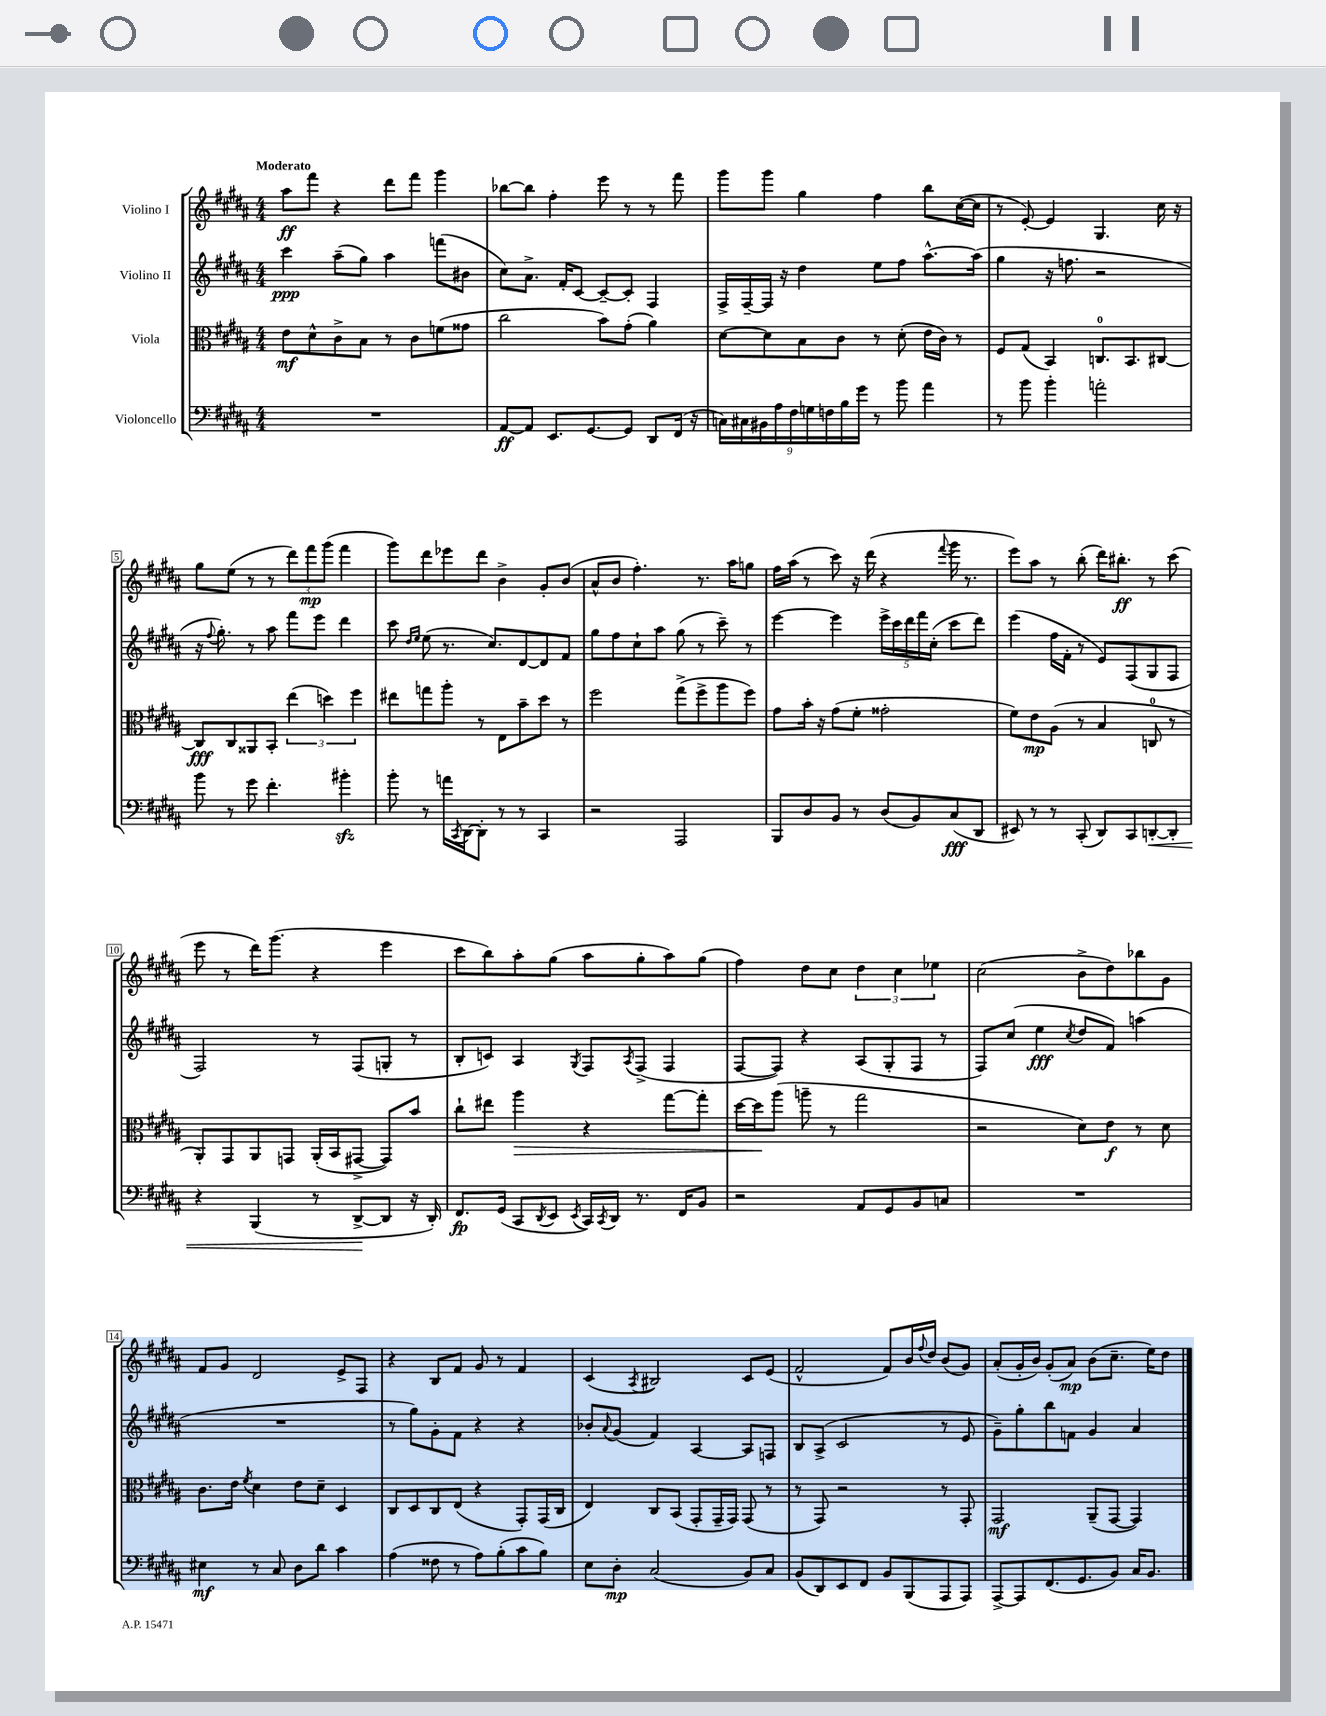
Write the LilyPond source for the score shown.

<<
\new StaffGroup <<
\new Staff = "s0" \with { instrumentName = "Violino I" } {
    \clef treble \key b \major \numericTimeSignature \time 4/4 \tempo "Moderato"
    ais''8\ff fis'''8 r4 dis'''8 fis'''8 gis'''4 |
    bes''8~ bes''8 fis''4-. e'''8 r8 r8 fis'''8 |
    gis'''8 gis'''8 gis''4 fis''4 b''8 cis''16~( cis''16 |
    r8 e'8~-.) e'4 gis4. cis''16 r16 |
    gis''8 e''8( r8 r8 \tuplet 3/2 { dis'''8) fis'''8\mp gis'''8( } fis'''4 |
    gis'''8) dis'''8 ees'''8 dis'''8 b'4-> gis'8-. b'8( |
    ais'8-^ b'8 fis''4.-.) r8. ais''16 g''8 |
    fis''16 ais''16( r8 cis'''8) r16 dis'''16( r4 \appoggiatura { fis'''8 } gis'''16 r8. |
    e'''8) ais''8 r8 b''8-.( dis'''16) bis''8.-.\ff r8 cis'''8( |
    e'''8 r8 dis'''16) gis'''8.( r4 e'''4 |
    cis'''8 b''8) ais''8-. gis''8( ais''8 gis''8-. ais''8) gis''8( |
    fis''4) dis''8 cis''8 \tuplet 3/2 { dis''4 cis''4 ees''4 } |
    cis''2( b'8-> dis''8) bes''8 gis'8 |
    fis'8 gis'8 dis'2 e'8-> fis8 |
    r4 b8 fis'8 gis'8 r8 fis'4 |
    cis'4( \acciaccatura { ais8 } bis2) cis'8 e'8( |
    fis'2-^ fis'8) b'16 \appoggiatura { fis''8 } dis''16 b'8( gis'8) |
    ais'8-.( gis'16-. b'16) gis'8-.( ais'8\mp) b'8( cis''8.-- e''16) dis''8 \bar "|." |
}
\new Staff = "s1" \with { instrumentName = "Violino II" } {
    \clef treble \key b \major \numericTimeSignature \time 4/4
    cis'''4\ppp ais''8--( gis''8) ais''4 f'''8( bis'8 |
    cis''8) ais'8.-> fis'16-. cis'8~ cis'8~-- cis'8-. fis4 |
    fis16-> fis16~-- fis16 r16 dis''4 e''8 fis''8 ais''8.~-^ ais''16( |
    gis''4 r16 f''8. r2 |
    r16 \appoggiatura { fis''8 } gis''8.-.) r8 ais''8 fis'''8 e'''8 dis'''4 |
    cis'''8 \grace { dis''16 e''16 } e''8( r8. cis''8.) dis'8~ dis'8 fis'8 |
    gis''8 fis''8 cis''8-! ais''8 gis''8( r8 cis'''8--) r8 |
    e'''4~ e'''4 \tuplet 5/4 { e'''16-> cis'''16 dis'''16 fis'''16 cis''16-.( } cis'''8 dis'''8) |
    e'''4( fis''16 fis'16-. r8 e'8) fis8( gis8 fis8 |
    fis2) r8 fis8( g8-. r8 |
    b8-. c'8) ais4 \acciaccatura { gis8 } fis8 \acciaccatura { ais8 } fis8->( fis4 |
    fis8~ fis8) r4 ais8( gis8-. fis8 r8 |
    fis8) cis''8( e''4\fff \acciaccatura { cis''8 } dis''8 fis'8) a''4( |
    R1 |
    r8 gis''8) gis'8-. fis'8 r4 r4 |
    bes'8-. \appoggiatura { ais'8 } gis'8( fis'4) ais4~ ais8 f8 |
    b8 ais8->( cis'2 r8 e'8 |
    gis'8--) gis''8-. b''8 f'8 gis'4 ais'4 \bar "|." |
}
\new Staff = "s2" \with { instrumentName = "Viola" } {
    \clef alto \key b \major \numericTimeSignature \time 4/4
    e'8\mf dis'8-^ cis'8-> b8 r8 cis'8 f'8( gisis'8 |
    cis''2 b'8) gis'8-.( ais'4) |
    dis'8~ dis'8 b8 cis'8 r8 dis'8-.( e'16 cis'16) r8 |
    fis8 gis8( b,4) c8.-0 b,8. cis8~ |
    cis8\fff cis8 aisis,8 b,8-. \tuplet 3/2 { e''4( d''4) fis''4 } |
    eis''8 g''8 ais''8-. r8 e8 b'8-- dis''8 r8 |
    fis''2 gis''8->( fis''8-> ais''8 fis''8) |
    gis'8 b'16-. r16 gis'8( fis'8-. gisis'2-. |
    fis'8) e'8\mp ais8( r8 b4 c8-0 r8 |
    ais,8-.) gis,8 ais,8 g,8 ais,16-.( b,16 gis,8~-> gis,8) b'8 |
    cis''8-! eis''8 ais''4\> r4 gis''8~ gis''8-. |
    dis''16~ dis''16\! ais''8( a''8-- r8 gis''2 |
    r2 dis'8) e'8\f r8 dis'8 |
    cis'8. e'16 \acciaccatura { fis'8 } dis'4 e'8 dis'8-- dis4 |
    cis8 dis8 cis8 e8( r4 gis,8-.) gis,16( cis16 |
    e4) cis8 b,8( gis,8-. gis,16-- gis,16) gis,8( r8 |
    r8 gis,8) r2 r8 gis,8-. |
    gis,2\mf ais,8--( gis,8~ gis,4) \bar "|." |
}
\new Staff = "s3" \with { instrumentName = "Violoncello" } {
    \clef bass \key b \major \numericTimeSignature \time 4/4
    R1 |
    ais,8~\ff ais,8 e,8. gis,8.~ gis,8 dis,8 fis,16( r16 |
    \tuplet 9/8 { c16) cis16 bis,16 ais16 fis16 g16 f16 b16 gis'16 } r8 b'8 ais'4 |
    r8 b'8 b'4-. a'2-. |
    b'8 r8 gis'8 fis'4.-. bis'4-.\sfz |
    b'8-. r8 a'16 \acciaccatura { cis,8 } dis,16~ dis,8-. r8 r8 cis,4 |
    r2 ais,,2 |
    b,,8 dis8 b,8 r8 dis8( b,8) cis8\fff( dis,8 |
    eis,8) r8 r8 cis,8-.( dis,8) cis,8 d,8~-.\< d,8-. |
    r4 b,,4( r8 dis,8~->\! dis,8 r16 dis,16-.) |
    fis,8.\fp gis,16( cis,8 \acciaccatura { dis,8 } e,8 \acciaccatura { e,8 } cis,16) \acciaccatura { cis,8 } dis,16 r8. fis,16 b,8 |
    r2 ais,8 gis,8 b,8 c8 |
    R1 |
    eis4\mf r8 cis8 dis8 dis'8 cis'4 |
    ais4( fisis8 r8 ais8) b8-.( cis'8 b8) |
    e8 dis8-.\mp cis2( b,8) cis8 |
    b,8( dis,8) e,8 fis,8 b,8 b,,8( ais,,8 ais,,8) |
    ais,,8~-> ais,,8 fis,8.( gis,8. b,8) cis16 b,8. \bar "|." |
}
>>
>>
\layout { \context { \Score \override BarNumber.stencil = #(make-stencil-boxer 0.1 0.3 ly:text-interface::print) } }
